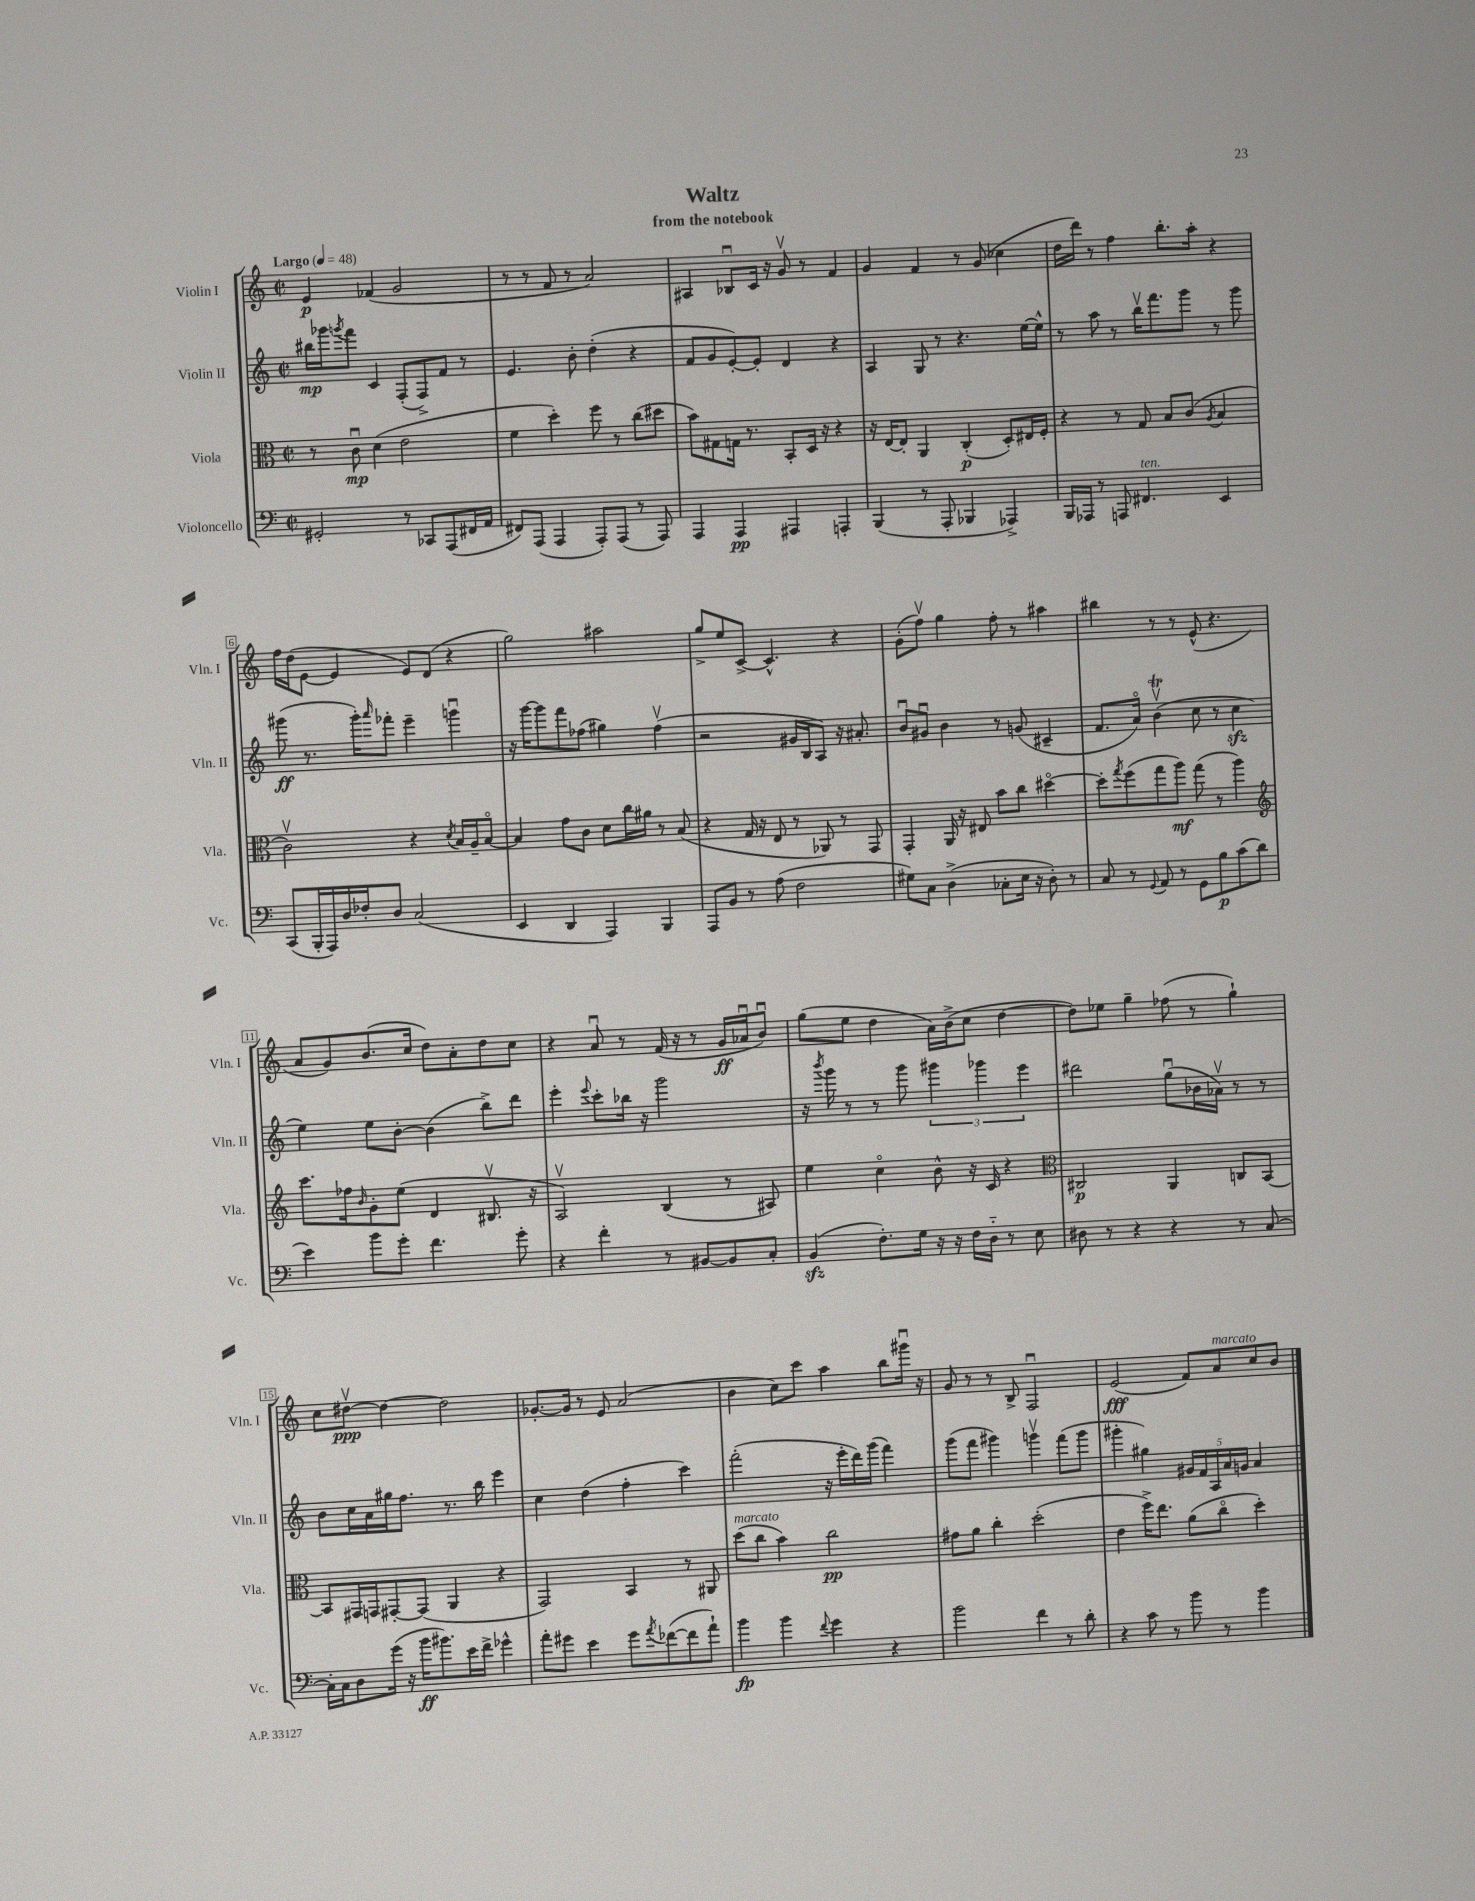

**kern	**kern	**kern	**kern
*staff4	*staff3	*staff2	*staff1
*clefF4	*clefC3	*clefG2	*clefG2
*k[]	*k[]	*k[]	*k[]
*M2/2	*M2/2	*M2/2	*M2/2
*met(c|)	*met(c|)	*met(c|)	*met(c|)
*MM48	*MM48	*MM48	*MM48
2GG#'/	8r	16bb#\LL	4e/
.	.	16ggg-\J	.
.	.	8qggg/	.
.	8cu\	8fff\J	.
.	(4d\	4c/	(4f-/
8r	2e\	(8F'/L	2g/
8CC-/L	.	8F^/)	.
(8AAA/	.	8f/J	.
16FF#/L	.	8r	.
16AA/JJ	.	.	.
=	=	=	=
8FF#/L)	4f\	4.e/	8r
(8AAA/J	.	.	8r
4AAA/	4dd'\)	.	8f/
.	.	8b'\	8r
8AAA'/L)	8ff\	(4dd'\	2a/)
(8AAA/J	8r	.	.
8r	(8cc\L	4r	.
8AAA/)	8dd#\J	.	.
=	=	=	=
4AAA/	8b\L)	8f/L	4A#/
.	8G#\	8g/	.
4AAA/	16G\Jk	[8e'/)	8B-u/L
.	8.r	.	.
.	.	8e'/]J	16c/Jk
.	.	.	16r
4AAA#/	8BB'/L	4d/	8gv/
.	16D/Jk	.	8r
.	16r	.	.
4AAA'/	4r	4r	4f/
=	=	=	=
(4BBB/	16r	4A/	4g/
.	[16E/LK	.	.
.	8E'/]J	.	.
8r	4AA/	8G/	4f/
8AAA'/	.	8r	.
4BBB-/	(4C'/	4.r	8r
.	.	.	(8g/
4AAA-^/)	8D'/L)	.	4cc-\
.	16E#/L	[16ee\LL	.
.	16F'/JJ	16ee^^\]JJ	.
=	=	=	=
16BBB/LL	4r	8r	16dd\LL
16AAA-/JJ	.	.	16ddd\JJ)
8r	.	8aa\	8r
8AAA/	8r	8r	4ff\
4.FF#/	8G/	16bbv\LK	.
.	.	8.fff\	.
.	8B/L	.	8.bb'\L
.	(8c/J	8ggg\J	.
.	.	.	16aa'\Jk
.	8qA/	.	.
4EE/	4B/	8r	4r
.	.	8ggg\	.
=	=	=	=
(8CC/L	2cv\)	(8ggg#\	16ff\LL
.	.	.	(16dd\J
16BBB'/L	.	8.r	[8e\J
16AAA/)	.	.	.
16D/	.	.	4e/]
16F-'/J	.	16ggg#'\LK)	.
.	.	16qqaaa/	.
8D/J	.	8fff-'\J	.
(2C/	4r	4eee~\	8e/L)
.	.	.	(8d/J
.	8qd/	.	.
.	16B/LL	4gggu\	4r
.	16A~/J	.	.
.	[8Bo/J	.	.
=	=	=	=
4EE/	4B/]	16r	2gg\)
.	.	[16ggg\LK	.
.	.	8ggg\]	.
4DD/	8g\L	8fff\	.
.	8c\J	(8ff-\J	.
4AAA/)	8d\L	4gg#\)	2aa#\
.	16cc\L	.	.
.	16a#\JJ	.	.
4BBB/	8r	(4ff-v\	.
.	(8B/	.	.
=	=	=	=
8AAA/L	4r	2r	8gg^/L
8BB/J	.	.	8ee/
8r	16G/	.	[8c^/J
.	16r	.	.
(8A\	8E/	.	4.c^^/]
2F\	8r	16g#/LL	.
.	.	16B/J	.
.	8AA-/)	8A/J)	.
.	8r	16r	4r
.	.	8.a#'/	.
.	8GG/	.	.
=	=	=	=
8G#\L)	4GG'/	8bu/L	(8g'\L
8C\J	.	8g#u/J	8ffv\J)
(4D^\	16AA/	4b\	4gg\
.	16r	.	.
.	8E#/	.	.
8C-'\L	8b\L	8r	8ff'\
16E\Jk	8cc\J	(8g/	8r
16r	.	.	.
8D'\)	[4dd#o\	4c#~/	4aa#\
8r	.	.	.
=	=	=	=
8C/	8dd#'\]L	8.f/L	4bb#\
.	8qgg/	.	.
8r	(8ff\	.	.
.	.	16ao/Jk)	.
8qqGG/	.	.	.
8AA/	8gg\	(4bv\	8r
8r	8aa\J)	.	8r
8GG\L	(8gg\	8cc\	(8e^^/
8B\	8r	8r	4.r
(8c\	4aa\)	4cc\	.
8d\J	.	.	.
=	=	=	=
*	*clefG2	*	*
4e\)	8.ccc\L	4ee\)	8a/L
.	.	.	8g/)
.	16ff-\k	.	.
.	16qqb/	.	.
8b\L	8g'\	8ee\L	(8.b/
8g'\J	(8ee\J	[8b'\J	.
.	.	.	16cc/Jk
4.f\	4d/	(4b\]	8dd\L)
.	.	.	8a'\
.	8.B#v/	8bb^\L)	8dd\
8g'\	.	8ddd\J	8cc\J
.	16r	.	.
=	=	=	=
4r	2Av/)	4eee'\	4r
.	.	8qqeee/	.
4f'\	.	8ccc'\L	8au/
.	.	16bb-\Jk	8r
.	.	16r	.
8r	(4B/	2ggg\	(16f/
.	.	.	16r
[8BB#/L	.	.	8r
8BB#/]	8r	.	16g/LL
.	.	.	16a-u/J
8C'/J	8A#/)	.	8bu/J)
=	=	=	=
(4BB/	4ee\	16r	(8gg\L
.	.	8qbbb/	.
.	.	16ggg\	.
.	.	8r	8ee\J
8.F'\L)	4cco\	8r	4dd\
.	.	8ggg\	.
16G\Jk	.	.	.
16r	8b^^\	6ggg#\	16a\LL)
16r	.	.	(16b^\J
16F\LL	16r	.	8cc\J
.	.	6ggg-\	.
16D'~\JJ	16c/	.	.
8r	4r	.	[4dd\
.	.	6eee\	.
8E\	.	.	.
=	=	=	=
*	*clefC3	*	*
8D#\	2C#/	2ddd#\	8dd\]L)
8r	.	.	8ee-\J
4r	.	.	4gg~\
4r	4AA/	(8ggu\L	(8ff-\
.	.	16b-\L	8r
.	.	16a-v\JJ)	.
8r	8C/L	8r	4gg`\)
[8C/	[8BB/J	8r	.
=	=	=	=
16C'\]LL	8BB/]L	8b\L	8cc\L
16C\J	.	.	.
8D\	16GG#/L	16cc\L	[8dd#v\J
.	16GG/J	16a\	.
(16g\Jk	[8GG#'/	16gg#\J	4dd#\_
16r	.	8.ff\J	.
16b\LK	(8GG#/]J	.	.
8.b#\)	.	.	.
.	4AA/	8.r	2dd#\]
16e\L	.	.	.
16f^\JJ	.	16bb\	.
4g-^^\	4r	4eee\	.
=	=	=	=
8a'\L	2GG/)	4cc\	[8.g-'/L
8g#\J	.	.	.
.	.	.	16g-/]Jk
4e\	.	(4dd\	8r
.	.	.	8e/
8g#\L	4BB/	4ff'\	(2a/
8qa/	.	.	.
([8f-\	.	.	.
8f-\]	8r	4ccc\)	.
8a`\J)	8AA#/	.	.
=	=	=	=
4b\	(8dd\L	(2fff'\	4b\
.	8cc\J	.	.
4b\	4b\)	.	8cc\L)
.	.	.	8ccc\J
8qqf/	.	.	.
4g\	2cc\	16r	4aa\
.	.	16eee'\LL	.
.	.	16ddd\)	.
.	.	(16ggg\JJ	.
4r	.	4fff\)	8bb\L
.	.	.	16ggg#u\Jk
.	.	.	16r
=	=	=	=
2b\	8g#\L	(8ggg\L	8g/
.	8a\J	8fff\J	8r
.	4cc'\	4ggg#\)	8r
.	.	.	8B^/
4f\	(2dd'\	4gggv\	2Fu/
8r	.	(8fff\L	.
8d'\	.	8ggg\J	.
=	=	=	=
4r	4e\	4ggg#'\	(2e/
8c\	16ff^\LK)	4gg#\)	.
.	8.ee\J	.	.
8r	.	.	.
8b\	(8a\L	20g#/LL	8f/L)
.	.	20f/	.
.	.	20A/	.
8r	8cco\J	.	8a/
.	.	20a/	.
.	.	20g/JJ	.
4b\	4dd'\)	4a/	8cc/
.	.	.	8b/J
==	==	==	==
*-	*-	*-	*-
